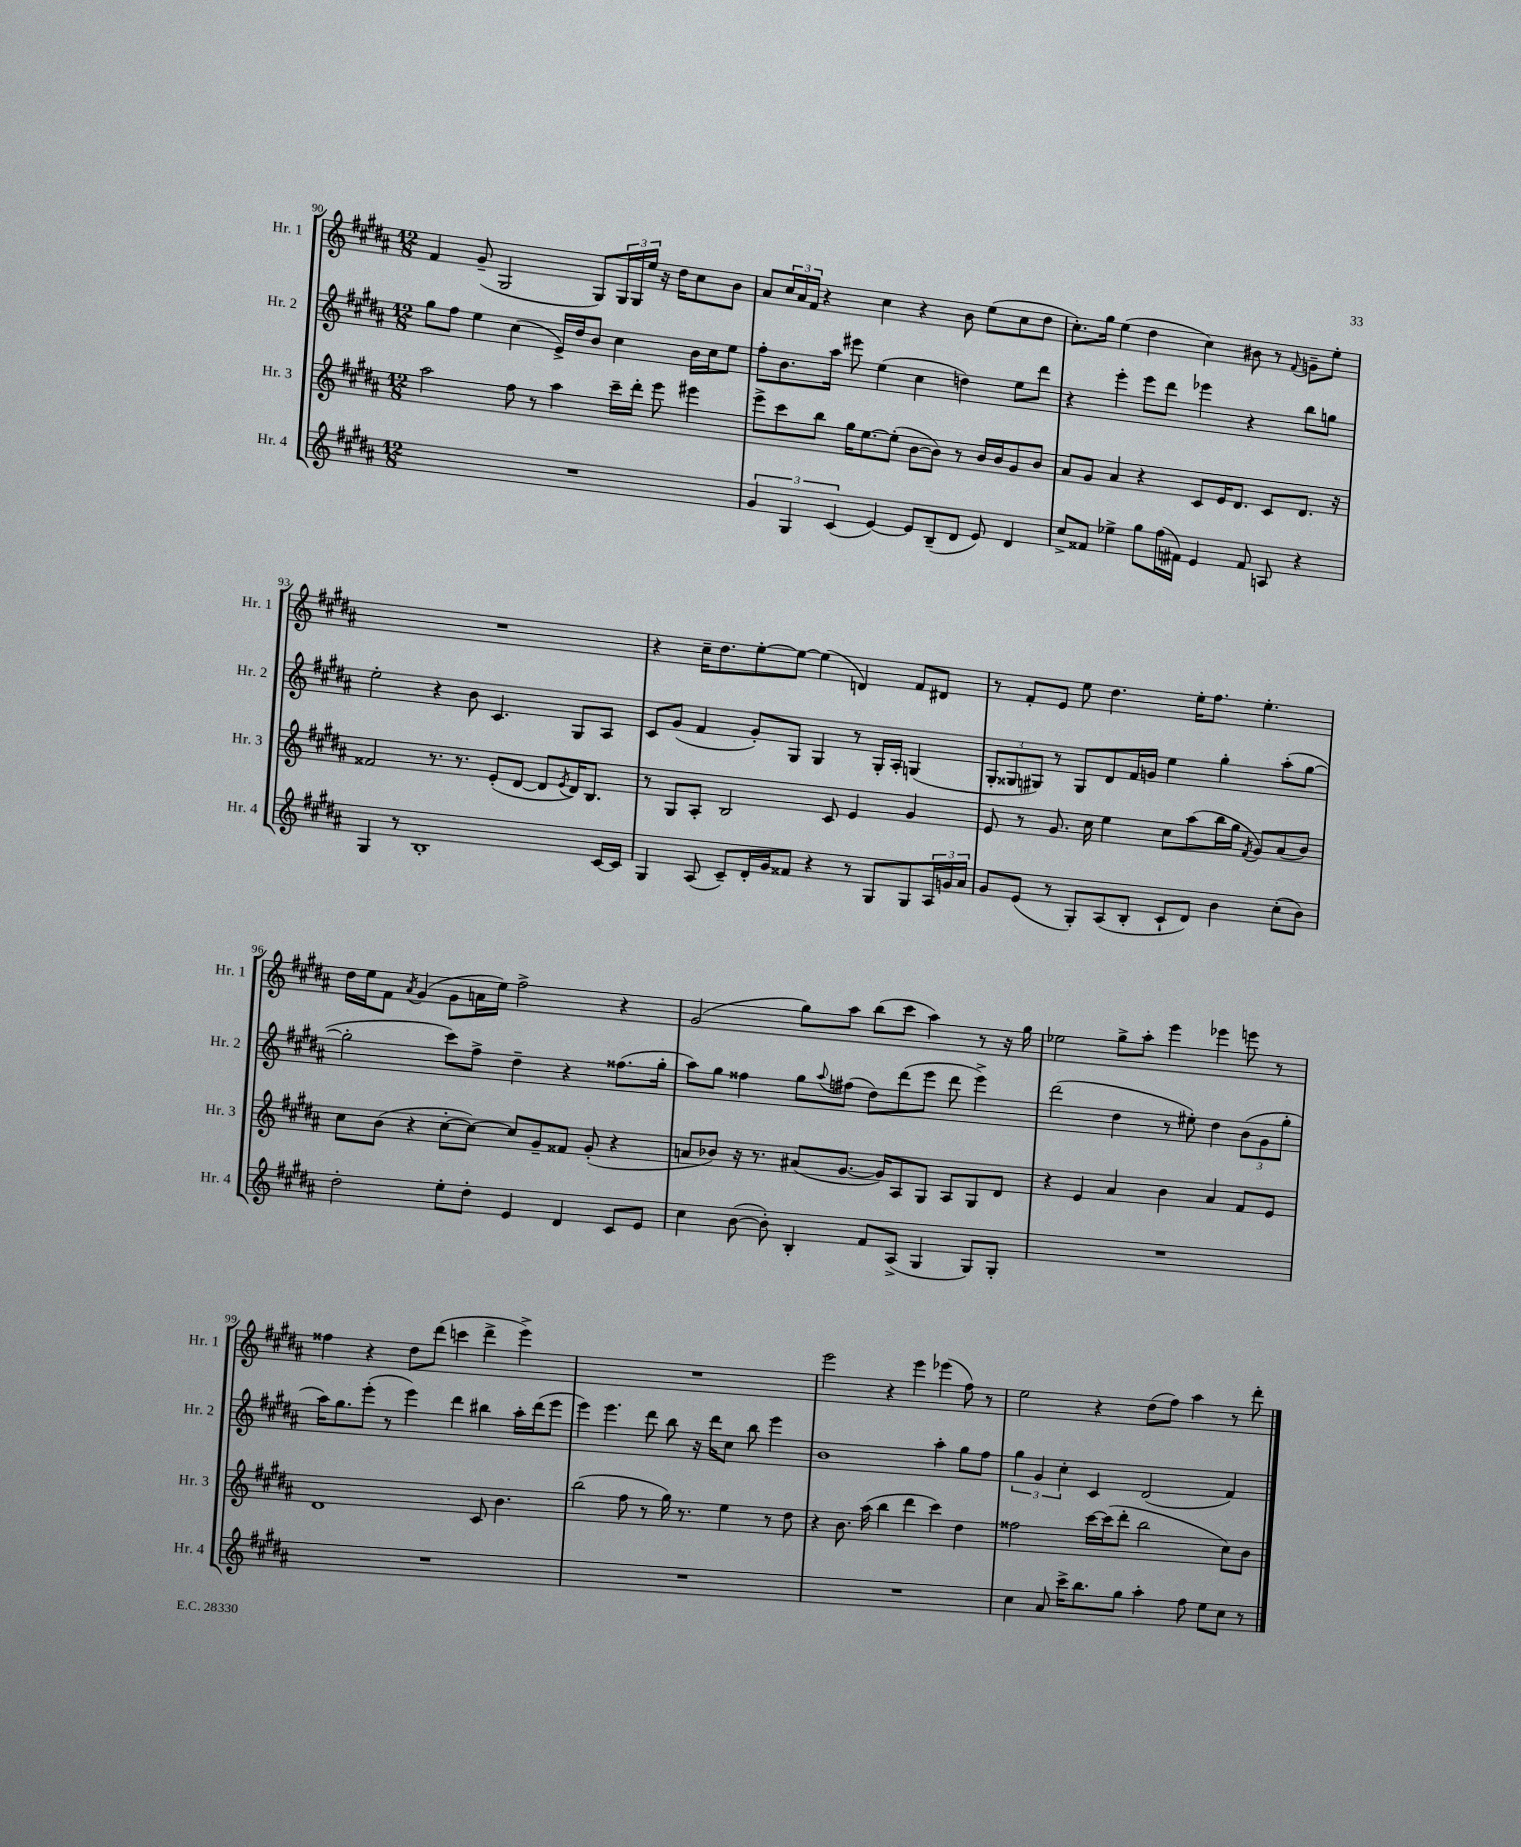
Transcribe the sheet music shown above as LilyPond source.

<<
\new StaffGroup <<
\new Staff = "s0" \with { instrumentName = "Hr. 1" shortInstrumentName = "Hr. 1" } {
    \clef treble \key b \major \numericTimeSignature \time 12/8
    fis'4 gis'8--( gis2 gis8) \tuplet 3/2 { gis16 gis16 e''16 } r16 dis''16 cis''8 b'8 |
    ais'8 \tuplet 3/2 { cis''16 ais'16 fis'16 } r4 cis''4 r4 b'8 e''8( cis''8 dis''8 |
    cis''8.-.) gis''16 e''4( dis''4 cis''4) bis'8 r8 \appoggiatura { fis'8 } g'8-- e''8-. |
    R1. |
    r4 cis''16-- dis''8. e''8~-. e''8~ e''4( d'4) fis'8 dis'8 |
    r8 fis'8-. e'8 e''8 dis''4. e''16-. fis''8. e''4.-. |
    dis''16 e''16 fis'8 \acciaccatura { ais'8 } gis'4( gis'8 a'16 e''16) fis''2-> r4 |
    gis'2( gis''8) ais''8 b''8( cis'''8 ais''4) r8 r16 gis''16 |
    ees''2 gis''8-> ais''8-. e'''4 ees'''4 e'''8 r8 |
    fisis''4 r4 dis''8 dis'''8( c'''4 dis'''4-> e'''4->) |
    R1. |
    e'''2 r4 e'''4 ees'''4( fis''8) r8 |
    e''2 r4 dis''8( fis''8) ais''4 r8 dis'''8-. \bar "|." |
}
\new Staff = "s1" \with { instrumentName = "Hr. 2" shortInstrumentName = "Hr. 2" } {
    \clef treble \key b \major \numericTimeSignature \time 12/8
    gis''8 fis''8 e''4 cis''4( e'16->) dis''16 b'8 cis''4 b'16 cis''16 e''8 |
    fis''8-. b'8. ais''16 eis'''8 e''4( cis''4 d''4) e''8 dis'''8 |
    r4 e'''4-. e'''8 dis'''8 ees'''4 r4 b''8 g''8 |
    e''2-. r4 b'8 cis'4. gis8 ais8 |
    cis'8 gis'8( fis'4 gis'8-.) gis8 gis4 r8 gis16-. ais16-. g4( |
    \tuplet 3/2 { gis8-. gisis8 gis8) } r8 gis8 dis'8 fis'16 g'16 e''4 gis''4-. ais''8-.( gis''8~ |
    gis''2-. cis'''8) fis''8-> dis''4-- r4 fisis''8.( gis''16-. |
    ais''8) gis''8 fisis''4 gis''8 \appoggiatura { ais''8 } fis''8( dis''8) dis'''8( e'''8 dis'''8 e'''4->) |
    dis'''2( dis''4 r8 eis''8-.) dis''4 \tuplet 3/2 { b'8( gis'8 gis''8-. } |
    ais''16) gis''8. e'''8-.( r8 e'''4) dis'''4 bis''4 ais''16-. dis'''16( e'''8 |
    e'''4) e'''4. dis'''8 b''8 r16 dis'''16 cis''8 b''8 e'''4 |
    b'1 ais''4-. gis''8 fis''8 |
    \tuplet 3/2 { gis''4 gis'4 cis''4-. } cis'4 dis'2( fis'4) \bar "|." |
}
\new Staff = "s2" \with { instrumentName = "Hr. 3" shortInstrumentName = "Hr. 3" } {
    \clef treble \key b \major \numericTimeSignature \time 12/8
    ais''2 fis''8 r8 ais''4 cis'''16-- dis'''16-. e'''8 eis'''4 |
    e'''8-> cis'''8 b''8 gis''16 e''8.~ e''8-.( b'8~ b'8) r8 b'16 b'16 gis'8 b'8 |
    ais'8 gis'8 ais'4 r4 cis'8 e'16 dis'8. cis'8 dis'8. r16 |
    fisis'2 r8. r8. e'8-.( dis'8~ dis'8 \acciaccatura { e'8 } dis'16) b8. |
    r8 gis8 ais8-. b2 cis'8 e'4 gis'4 |
    e'8 r8 gis'8. cis''16 e''4 cis''8 ais''8( b''16 gis''16 \acciaccatura { fis'8 } gis'8) ais'8( b'8) |
    cis''8 b'8( r4 cis''8~-. cis''8~) cis''8 gis'8-- fisis'8 gis'8-.( r4 |
    a'8 bes'8) r16 r8. ais'8( gis'8.~ gis'16) ais8 gis8 ais8 gis8 dis'8 |
    r4 e'4 ais'4 b'4 ais'4 fis'8 e'8 |
    dis'1 cis'8 b'4. |
    b''2( fis''8 r8 gis''16) r8. e''4 r8 dis''8 |
    r4 b'8. ais''16( b''4 dis'''4 cis'''4) dis''4 |
    fisis''2 cis'''16~ cis'''16( dis'''8-. b''2 cis''8) b'8 \bar "|." |
}
\new Staff = "s3" \with { instrumentName = "Hr. 4" shortInstrumentName = "Hr. 4" } {
    \clef treble \key b \major \numericTimeSignature \time 12/8
    R1. |
    \tuplet 3/2 { gis'4 gis4 cis'4( } e'4~) e'8 b8--( dis'8 e'8) dis'4 |
    cis''8-> fisis'8 ees''4-> gis''8 fis''16( fis'16) e'4 fis'8 a8 r4 |
    gis4 r8 b1-. cis'16~ cis'16 |
    gis4 ais8( cis'8--) dis'16-. gis'16 fisis'8 r4 r8 gis8 gis8 \tuplet 3/2 { ais16 g'16 ais'16 } |
    gis'8 e'8( r8 gis8-.) ais8( b8-. cis'8-! dis'8) b'4 cis''8-.( b'8) |
    dis''2-. e''8-. dis''8-. e'4 dis'4 cis'8 e'8 |
    cis''4 b'8~( b'8-.) b4-. fis'8 ais8->( gis4 gis8) gis8-. |
    R1. |
    R1. |
    R1. |
    R1. |
    cis''4 ais'8 cis'''16-> b''8. gis''8 ais''4-. fis''8 e''8 cis''8 r8 \bar "|." |
}
>>
>>
\layout { \context { \Score currentBarNumber = #90 } }
